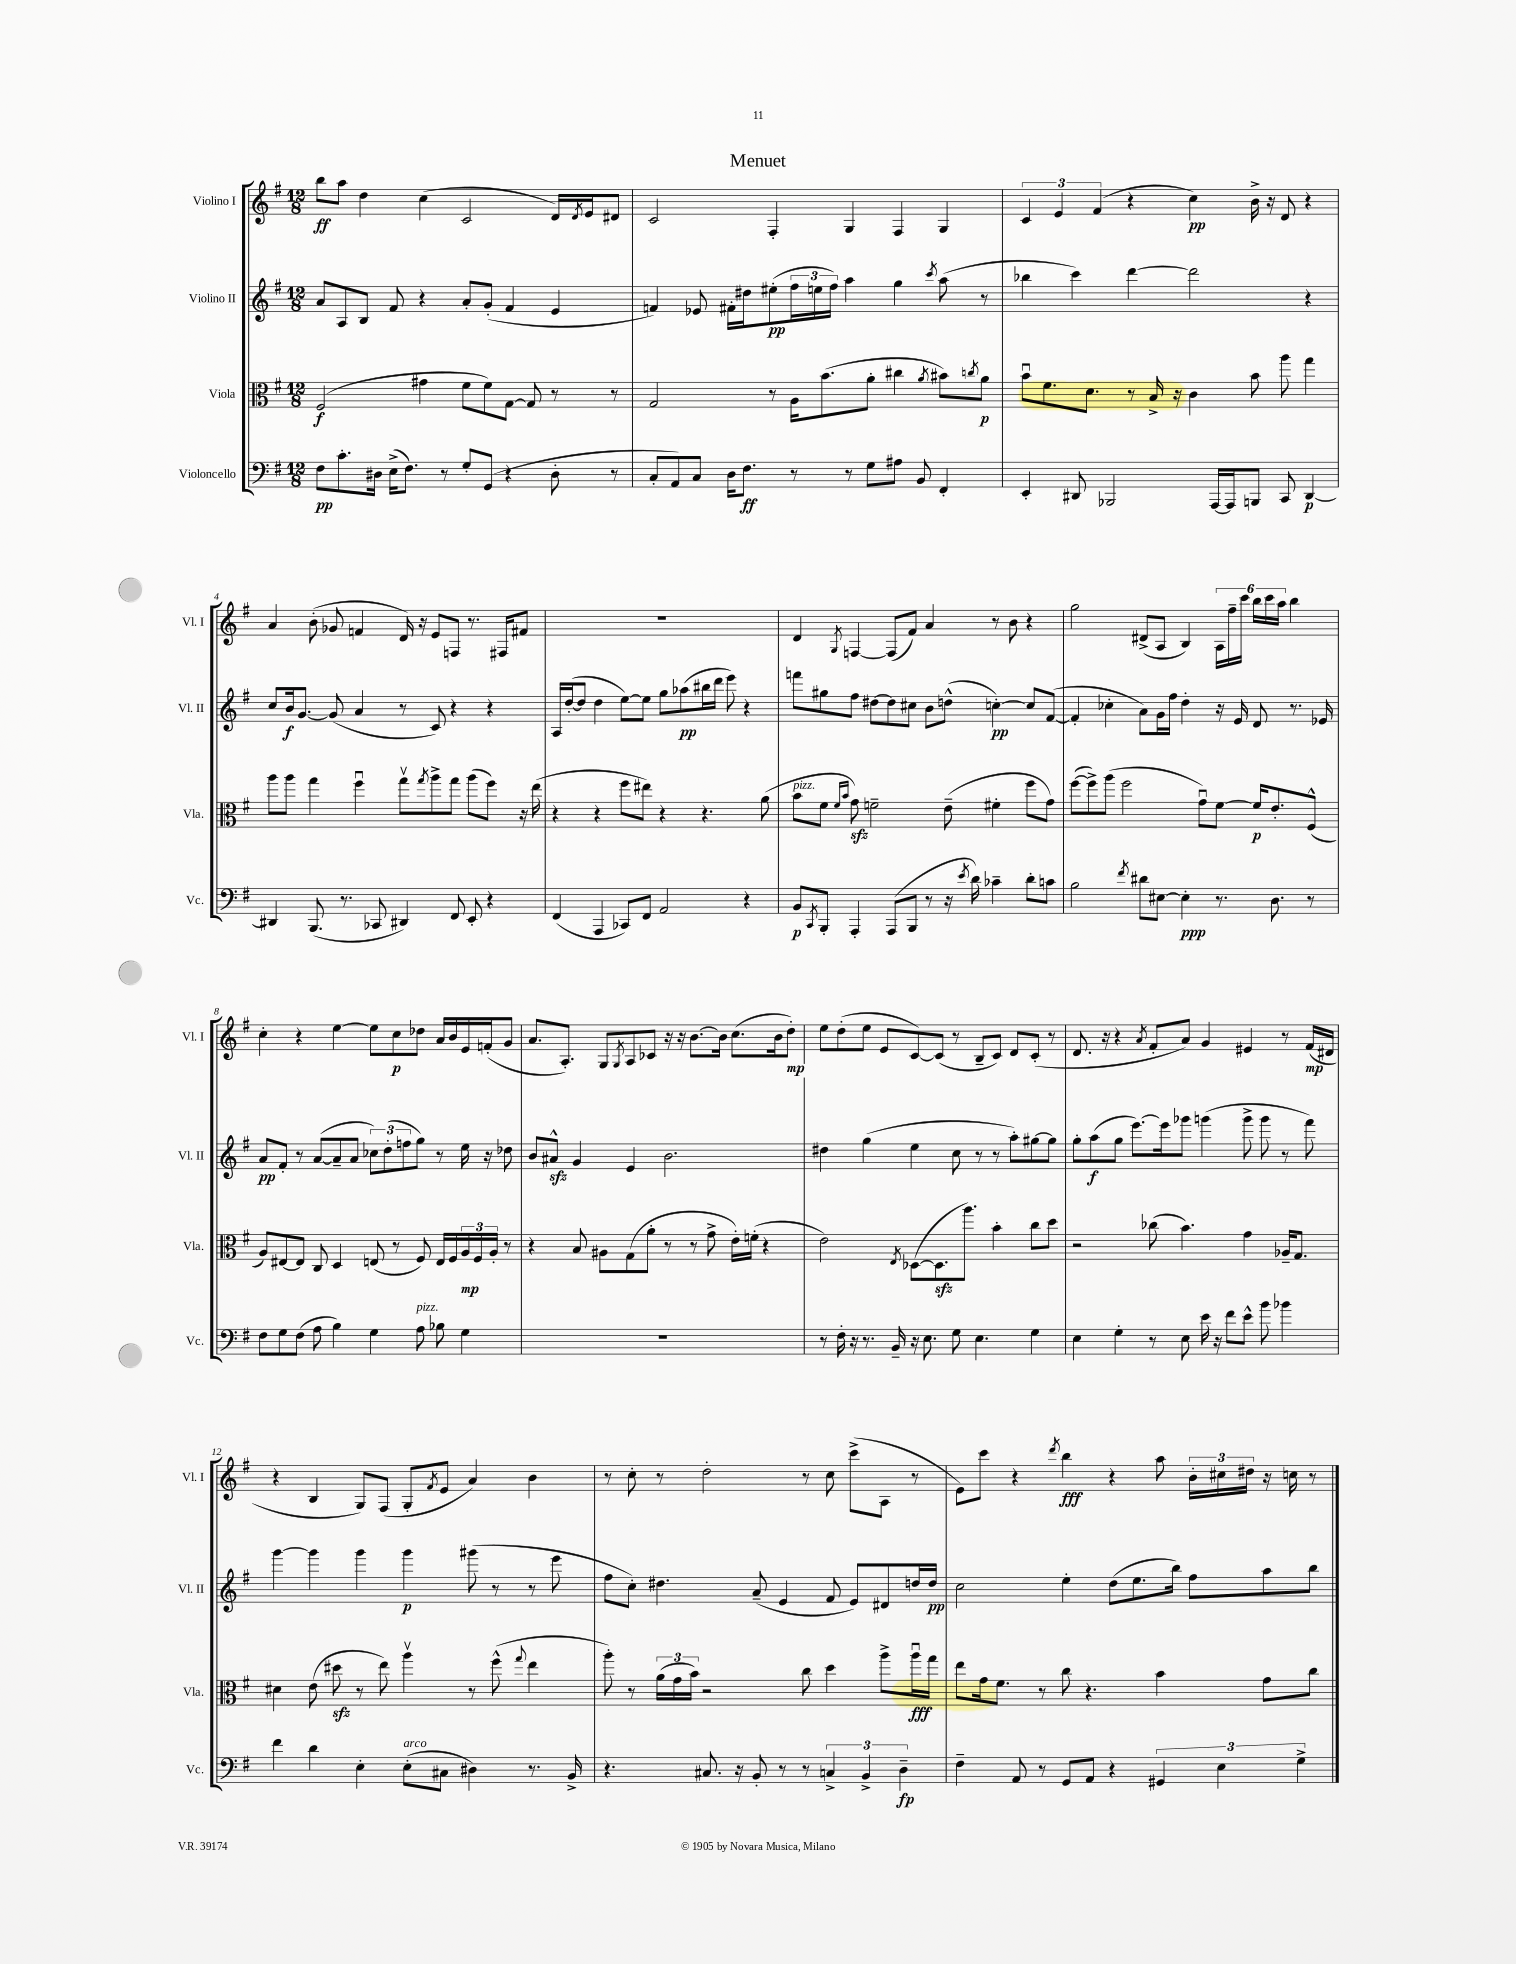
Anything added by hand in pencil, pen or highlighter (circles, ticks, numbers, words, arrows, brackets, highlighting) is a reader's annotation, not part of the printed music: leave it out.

**kern	**kern	**kern	**kern
*staff4	*staff3	*staff2	*staff1
*clefF4	*clefC3	*clefG2	*clefG2
*k[f#]	*k[f#]	*k[f#]	*k[f#]
*M12/8	*M12/8	*M12/8	*M12/8
8F#	(2F#	8a	8bb
8.c'	.	8A	8aa
.	.	8B	4dd
16D#	.	.	.
(16E^	.	8f#	.
8.F#)	.	.	.
.	4g#	4r	(4cc
8r	.	.	.
8G'	8f#	8a'	2c
(8GG	8f#)	(8g'	.
4r	[8G	4f#	.
.	8G]	.	.
8D#'	8r	4e	16d)
.	.	.	8qd
.	.	.	16e
8r	8r	.	8d#
=	=	=	=
8C'	2G	4f)	2c
8AA)	.	.	.
8C	.	8e-	.
16D	.	16f#'	.
8.F#	.	16dd#	.
.	8r	(8ee#'	4F#'
8r	16A	24ff#	.
.	.	24ee	.
.	(8.b	.	.
.	.	24ff#)	.
8r	.	4aa	4G
8G	8a'	.	.
8A#	4cc#	4gg	4F#
8BB	.	.	.
.	8qa	8qccc	.
4FF#'	8b#)	(8aa	4G
.	8qcc	.	.
.	8a	8r	.
=	=	=	=
4EE'	8bu	4bb-	6c
.	8.f#	.	.
.	.	.	6e
8DD#	.	4ccc)	.
.	8.d	.	.
.	.	.	(6f#
2BBB-	.	.	.
.	8r	[4ddd	4r
.	16B^	.	.
.	16r	.	.
.	4c	2ddd]	4cc)
[16AAA	.	.	.
16AAA]	.	.	.
8BBB	8b	.	16b^
.	.	.	16r
8CC	8aa	.	8d
[4DD#	4gg	4r	4r
=	=	=	=
4DD#]	8aa	8cc	4a
.	8aa	16b	.
.	.	[8.g	.
(8.BBB	4gg	.	(8b'
.	.	(8g]	8g-
8.r	.	.	.
.	4ff#u	4a	4f
8CC-	.	.	.
4DD#)	8ggv	8r	16d)
.	.	.	16r
.	8qgg	.	.
.	8aa^	8c)	8e
8FF#	8gg	4r	8F
8EE'	(8aa	.	8.r
4r	8ff#)	4r	.
.	.	.	16F#
.	16r	.	8f#
.	(16ee	.	.
=	=	=	=
(4FF#	4r	16A	1.r
.	.	([16dd'	.
.	.	8dd]	.
4AAA	4r	4dd	.
8CC-)	8ff#	[8ee)	.
8FF#	8ee#)	8ee]	.
2AA	4r	8gg	.
.	.	(8aa-	.
.	4.r	16bb#	.
.	.	16ddd	.
.	.	8eee)	.
4r	.	4r	.
.	(8a	.	.
=	=	=	=
8BB	8b	8fff	4d
8qCC	.	.	.
8BBB'	8f#	8gg#	.
.	16qqf#	.	.
.	16qqb	.	8qG
4AAA'	8g)	8ff#	[4F
.	2f~	[8dd#	.
(8AAA	.	8dd#]	(8F]
8BBB	.	8cc#	8f#)
8r	.	8b	4a
16r	(8e~	(8dd^^	.
8qe	.	.	.
16d)	.	.	.
4c-~	4f#'	[4cc')	8r
.	.	.	8b
8d'	8ff#	8cc]	4r
8c	8g)	([8f#	.
=	=	=	=
2B	([8ff#	4f#']	2gg
.	8ff#^])	.	.
.	(8aa	4cc-'	.
.	2ff#	.	.
8qf#	.	.	.
8d#	.	8a)	(8d#^
[8E#	.	16g	8A
.	.	16ff#	.
4E#']	.	4dd'	4B)
.	8gu)	.	.
8.r	[8f#	16r	24A
.	.	.	24ff#~
.	.	16e	.
.	.	.	24ccc
.	16f#]	8d	24bb
.	.	.	24ccc
8.D	8.e'	.	.
.	.	.	24aa
.	.	8.r	4bb
8r	(8F#^^	.	.
.	.	16e-	.
=	=	=	=
8F#	8A)	8a	4cc'
8G	[8E#	8f#'	.
(8F#	8E#]	8r	4r
8A	8C	([8a	.
4B)	4D	8a~]	[4ee
.	.	8a	.
4G	(8E	12cc-)	8ee]
.	.	(12dd'	.
.	8r	.	8cc
.	.	12ff	.
8A	8F#)	8gg)	8dd-
8B-	16E	8r	16a
.	16F#	.	16b
4G	24A	16ee	16e
.	24F#	.	.
.	.	16r	(16f'
.	24A'	.	.
.	8r	8dd-	8g
=	=	=	=
1.r	4r	8b	8.a
.	.	8a#^^	.
.	.	.	8.A')
.	8B	4g	.
.	8A#	.	8G
.	.	.	8qG
.	(8G	4e	8A
.	8a'	.	8c-
.	8r	2.b	16r
.	.	.	16r
.	8r	.	[8.b
.	8g^	.	.
.	.	.	16b]
.	16e')	.	(8.cc
.	(16f'	.	.
.	4r	.	.
.	.	.	16b
.	.	.	8dd')
=	=	=	=
8r	2e)	4dd#	8ee
16F#'	.	.	(8dd'
16r	.	.	.
8.r	.	(4gg	8ee
.	.	.	8e
16BB~	.	.	.
.	8qE	.	.
16r	([8D-	4ee	[8c)
8.E	.	.	.
.	8.D-]	.	(8c]
8G	.	8cc	8r
.	8.aa)	.	.
4.E	.	8r	8B~
.	4b'	8r	8c)
.	.	8aa')	8d
4G	8cc	[8gg#	(8c'
.	8dd	8gg#]	8r
=	=	=	=
4E	2r	8gg'	8.d
.	.	(8aa	.
.	.	.	16r
4G'	.	8gg	4r
.	.	[8.eee)	.
.	.	.	8qa
8r	(8cc-	.	8f#'
.	.	16eee]	.
8E	4.b)	8ggg-	8a)
16e	.	(4ggg	4g
16r	.	.	.
8f#	.	.	.
8e^^	4g	8ggg^	4e#
8b	.	8ggg	.
4b-	16A-~	8r	8r
.	8.G	.	.
.	.	8fff#)	(16f#
.	.	.	16d#
=	=	=	=
4f#	4d#	[4ggg	4r
4d	(8e	4ggg]	4B
.	8dd#	.	.
4E'	8r	4ggg	8G)
.	8ee)	.	(8F#
(8E'	4aav	4ggg	8G'
.	.	.	8qf#
8C#	.	.	8e
4D#)	8r	(8ggg#	4a)
.	(8ff#^^	8r	.
.	8qqgg	.	.
8.r	4ee	8r	4b
.	.	8eee	.
16BB^	.	.	.
=	=	=	=
4.r	8aa')	8ff#	8r
.	8r	8cc')	8cc'
.	(24a	4.dd#	8r
.	24g	.	.
.	24b)	.	.
8.C#	2r	.	2dd'
16r	.	.	.
8BB'	.	(8a~	.
8r	.	4e	.
8r	8cc	.	8r
6C^	4dd	8f#	8cc
.	.	8e)	(8ccc^
6BB^	.	.	.
.	8aa^	8d#	8A
6D~	.	.	.
.	16aau	16dd	8r
.	16gg	16dd	.
=	=	=	=
4F#~	8ee	2cc	8e)
.	16g	.	8ccc
.	8.f#	.	.
8AA	.	.	4r
8r	8r	.	.
.	.	.	8qddd
8GG	8cc	4ee'	4bb
8AA	4.r	.	.
4r	.	(8dd	4r
.	.	8.ee	.
6GG#	4b	.	8aa
.	.	16bb)	.
.	.	8ff#	24b'
6E	.	.	24cc#
.	.	.	24dd#
.	8g	8aa	16r
.	.	.	16cc
6G^	.	.	.
.	8cc	8bb	8r
==	==	==	==
*-	*-	*-	*-
